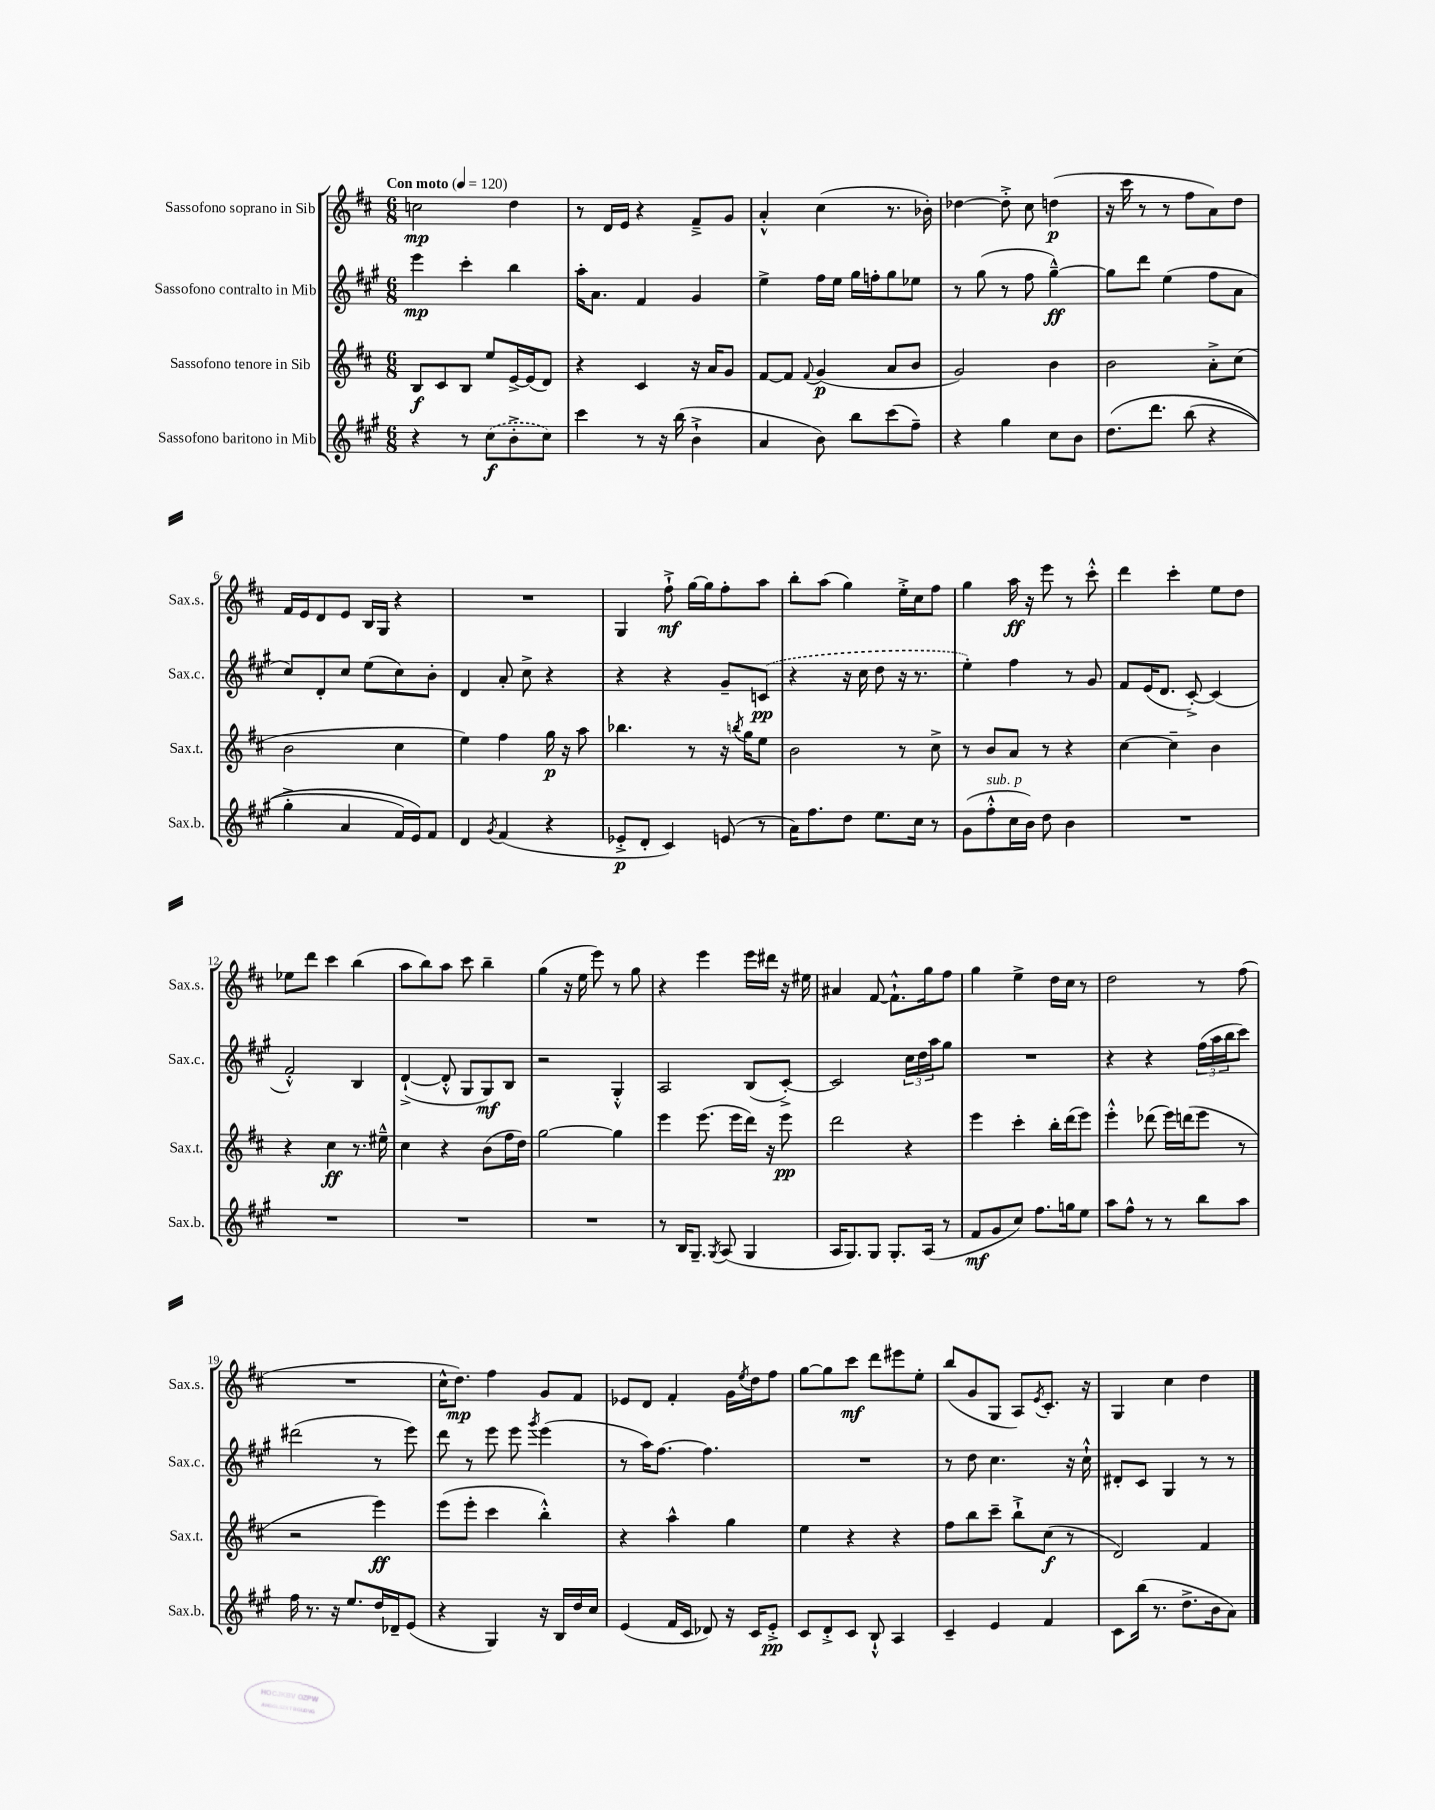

**kern	**dynam	**kern	**dynam	**kern	**dynam	**kern	**dynam
*part4	*part4	*part3	*part3	*part2	*part2	*part1	*part1
*staff4	*staff4	*staff3	*staff3	*staff2	*staff2	*staff1	*staff1
*I"Sassofono baritono in Mib	*	*I"Sassofono tenore in Sib	*	*I"Sassofono contralto in Mib	*	*I"Sassofono soprano in Sib	*
*I'Sax.b.	*	*I'Sax.t.	*	*I'Sax.c.	*	*I'Sax.s.	*
*clefG2	*	*clefG2	*	*clefG2	*	*clefG2	*
*k[f#c#g#]	*	*k[f#c#]	*	*k[f#c#g#]	*	*k[f#c#]	*
*M6/8	*	*M6/8	*	*M6/8	*	*M6/8	*
*MM120	*	*MM120	*	*MM120	*	*MM120	*
=1	=1	=1	=1	=1	=1	=1	=1
!	!	!	!	!	!	!LO:TX:a:B:t=Con moto	!
4r	.	8B/L	f	4eee\	mp	2ccn\	mp
.	.	8c#/	.	.	.	.	.
8r	.	8B/J	.	4ccc#'\	.	.	.
(8cc#\L	f	8ee/L	.	.	.	.	.
8b'^\	.	[16e^/L	.	4bb\	.	4dd\	.
.	.	(16e/J]	.	.	.	.	.
8cc#\J)	.	8d/J)	.	.	.	.	.
=2	=2	=2	=2	=2	=2	=2	=2
4ccc#\	.	4r	.	16aa'\KL	.	8r	.
.	.	.	.	8.a\J	.	.	.
.	.	.	.	.	.	16d/LL	.
.	.	.	.	.	.	16e/JJ	.
8r	.	4c#/	.	4f#/	.	4r	.
16r	.	.	.	.	.	.	.
(16bb\	.	.	.	.	.	.	.
4b`^\	.	16r	.	4g#/	.	8f#~^/L	.
.	.	16a/KL	.	.	.	.	.
.	.	8g/J	.	.	.	8g/J	.
=3	=3	=3	=3	=3	=3	=3	=3
4a/	.	[8f#/L	.	4ee^\	.	4a'^^/	.
.	.	8f#/J]	.	.	.	.	.
.	.	8qqf#/	.	.	.	.	.
8b\)	.	(4g/	p	16ff#\LL	.	(4cc#\	.
.	.	.	.	16ee\JJ	.	.	.
8bb\L	.	.	.	16gg#\LL	.	.	.
.	.	.	.	16ffn'\J	.	.	.
(8ccc#\	.	8a/L	.	8gg#\	.	8.r	.
8ff#~\J)	.	8b/J	.	8ee-X\J	.	.	.
.	.	.	.	.	.	16b-X'\)	.
=4	=4	=4	=4	=4	=4	=4	=4
4r	.	2g/)	.	8r	.	[4dd-X\	.
.	.	.	.	(8gg#\	.	.	.
4gg#\	.	.	.	8r	.	8dd-'^\]	.
.	.	.	.	8ff#\	.	8cc#\	.
8cc#\L	.	4b\	.	[4gg#~^^\)	ff	(4ddn\	p
8b\J	.	.	.	.	.	.	.
=5	=5	=5	=5	=5	=5	=5	=5
(8.dd\L	.	2b\	.	8gg#\L]	.	16r	.
.	.	.	.	.	.	16ccc#\	.
.	.	.	.	8ddd\J	.	8r	.
8.ddd\J	.	.	.	.	.	.	.
.	.	.	.	(4ee\	.	8r	.
(8bb\	.	.	.	.	.	8ff#\L	.
4r	.	8a'^\L	.	8ff#\L	.	8a\)	.
.	.	(8cc#\J	.	8a\J	.	8dd\J	.
!!LO:LB:g=z
=6	=6	=6	=6	=6	=6	=6	=6
4gg#'^\	.	2b\	.	8cc#/L)	.	16f#/LL	.
.	.	.	.	.	.	16e/J	.
.	.	.	.	8d'/	.	8d/	.
4a/	.	.	.	8cc#/J	.	8e/J	.
.	.	.	.	(8ee\L	.	16B/LL	.
.	.	.	.	.	.	16G/JJ	.
16f#/LL)	.	4cc#\	.	8cc#\)	.	4r	.
16e/J)	.	.	.	.	.	.	.
8f#/J	.	.	.	8b'\J	.	.	.
=7	=7	=7	=7	=7	=7	=7	=7
4d/	.	4ee\)	.	4d/	.	2.r	.
8qg#/	.	.	.	.	.	.	.
(4f#/	.	4ff#\	.	8a'/	.	.	.
.	.	.	.	8cc#^\	.	.	.
4r	.	16gg\	p	4r	.	.	.
.	.	16r	.	.	.	.	.
.	.	8aa\	.	.	.	.	.
=8	=8	=8	=8	=8	=8	=8	=8
8e-X'^/L	p	4.bb-X\	.	4r	.	4G/	.
8d'/J	.	.	.	.	.	.	.
4c#/)	.	.	.	4r	.	8ff#`^\	mf
.	.	8r	.	.	.	[16gg\LL	.
.	.	.	.	.	.	16gg\J]	.
(8en/	.	16r	.	8g#~/L	.	8ff#'\	.
.	.	8qbbn/	.	.	.	.	.
.	.	16gg\KL	.	.	.	.	.
8r	.	8ee\J	.	(8cn/J	pp	8aa\J	.
=9	=9	=9	=9	=9	=9	=9	=9
16a\KL)	.	2b\	.	4r	.	8bb'\L	.
8.ff#\	.	.	.	.	.	.	.
.	.	.	.	.	.	(8aa\J	.
8dd\J	.	.	.	16r	.	4gg\)	.
.	.	.	.	16cc#\	.	.	.
8.ee\L	.	.	.	8dd\	.	.	.
.	.	8r	.	16r	.	16ee'^\LL	.
16cc#\Jk	.	.	.	8.r	.	16cc#\J	.
8r	.	8cc#^\	.	.	.	8ff#\J	.
=10	=10	=10	=10	=10	=10	=10	=10
(8g#\L	.	8r	.	4ee'\)	.	4gg\	.
!LO:TX:a:i:t=sub. p	!	!	!	!	!	!	!
8ff#'^^\	.	8b/L	.	.	.	.	.
16cc#\L	.	8a/J	.	4ff#\	.	16aa\	ff
16b\JJ)	.	.	.	.	.	16r	.
8dd\	.	8r	.	.	.	8eee\	.
4b\	.	4r	.	8r	.	8r	.
.	.	.	.	8g#/	.	8ccc#'^^\	.
=11	=11	=11	=11	=11	=11	=11	=11
2.r	.	[4cc#\	.	8f#/L	.	4ddd\	.
.	.	.	.	(16e/K	.	.	.
.	.	.	.	8.d/J	.	.	.
.	.	4cc#~\]	.	.	.	4ccc#'\	.
.	.	.	.	[8c#'^/)	.	.	.
.	.	4b\	.	(4c#/]	.	8ee\L	.
.	.	.	.	.	.	8dd\J	.
!!LO:LB:g=z
=12	=12	=12	=12	=12	=12	=12	=12
2.r	.	4r	.	2f#'^^/)	.	8ee-X\L	.
.	.	.	.	.	.	8ddd\J	.
.	.	4cc#\	ff	.	.	4ccc#\	.
.	.	8.r	.	4B/	.	(4bb\	.
.	.	16ee#X~^^\	.	.	.	.	.
=13	=13	=13	=13	=13	=13	=13	=13
2.r	.	4cc#\	.	([4d`^/	.	8aa\L	.
.	.	.	.	.	.	8bb\)	.
.	.	4r	.	8d'^^/]	.	8aa\J	.
.	.	.	.	8G#/L	.	8ccc#\	.
.	.	(8b\L	.	8G#/)	mf	4bb~\	.
.	.	16ff#\L	.	8B/J	.	.	.
.	.	16dd\JJ)	.	.	.	.	.
=14	=14	=14	=14	=14	=14	=14	=14
2.r	.	[2gg\	.	2r	.	(4gg\	.
.	.	.	.	.	.	16r	.
.	.	.	.	.	.	16ee\	.
.	.	.	.	.	.	8eee\)	.
.	.	4gg\]	.	4G#'^^/	.	8r	.
.	.	.	.	.	.	8gg\	.
=15	=15	=15	=15	=15	=15	=15	=15
8r	.	4eee\	.	2A/	.	4r	.
16B/KL	.	.	.	.	.	.	.
8.G#~/J	.	.	.	.	.	.	.
.	.	(8.eee\	.	.	.	4eee\	.
8qG#/	.	.	.	.	.	.	.
(8A/	.	.	.	.	.	.	.
.	.	16eee\LL	.	.	.	.	.
4G#/	.	16ddd\JJ)	.	(8B/L	.	16eee\LL	.
.	.	16r	.	.	.	16ddd#X\JJ	.
.	.	8eee\	pp	[8c#'^/J)	.	16r	.
.	.	.	.	.	.	16ee#X\	.
=16	=16	=16	=16	=16	=16	=16	=16
16A/KL	.	2ddd\	.	2c#/]	.	4a#X/	.
8.G#/)	.	.	.	.	.	.	.
8G#/J	.	.	.	.	.	[8f#/	.
8.G#'/L	.	.	.	.	.	8.f#`^^\L]	.
.	.	4r	.	24cc#\LL	.	.	.
.	.	.	.	24dd\	.	.	.
(16A/Jk	.	.	.	.	.	16gg\k	.
.	.	.	.	24aa\J	.	.	.
8r	.	.	.	8gg#\J	.	8ff#\J	.
=17	=17	=17	=17	=17	=17	=17	=17
8f#/L	mf	4eee\	.	2.r	.	4gg\	.
8g#/	.	.	.	.	.	.	.
8cc#/J)	.	4ccc#'\	.	.	.	4ee^\	.
8.ff#\L	.	.	.	.	.	.	.
.	.	16bb'\LL	.	.	.	16dd\LL	.
16ggn\k	.	(16ddd\J	.	.	.	16cc#\JJ	.
8ee\J	.	8eee\J)	.	.	.	8r	.
=18	=18	=18	=18	=18	=18	=18	=18
8aa\L	.	4eee'^^\	.	4r	.	2dd\	.
8ff#^^\J	.	.	.	.	.	.	.
8r	.	(8ddd-X\	.	4r	.	.	.
8r	.	16eee\LL)	.	.	.	.	.
.	.	(16dddn\J	.	.	.	.	.
8bb\L	.	8eee\J	.	(24ff#\LL	.	8r	.
.	.	.	.	24aa\	.	.	.
.	.	.	.	24bb\J	.	.	.
8aa\J	.	8r	.	8ccc#\J)	.	(8ff#\	.
!!LO:LB:g=z
=19	=19	=19	=19	=19	=19	=19	=19
16ff#\	.	2r	.	(2ddd#X\	.	2.r	.
8.r	.	.	.	.	.	.	.
16r	.	.	.	.	.	.	.
8.ee/L	.	.	.	.	.	.	.
16dd/L	.	4eee\)	ff	8r	.	.	.
16d-X~/J	.	.	.	.	.	.	.
(8e/J	.	.	.	8eee\)	.	.	.
=20	=20	=20	=20	=20	=20	=20	=20
4r	.	(8eee\L	.	8ddd\	.	16cc#^^\KL	.
.	.	.	.	.	.	8.dd\J)	mp
.	.	8eee'\J	.	8r	.	.	.
4G#/)	.	4ccc#\	.	8eee\	.	4ff#\	.
.	.	.	.	8eee\	.	.	.
.	.	.	.	8qggg#/	.	.	.
16r	.	4bb'^^\)	.	(4eee\	.	8g/L	.
16B/LL	.	.	.	.	.	.	.
16dd/	.	.	.	.	.	8f#/J	.
16cc#/JJ	.	.	.	.	.	.	.
=21	=21	=21	=21	=21	=21	=21	=21
(4e/	.	4r	.	8r	.	8e-X/L	.
.	.	.	.	16aa\KL)	.	8d/J	.
.	.	.	.	[8.ff#\J	.	.	.
16f#/LL	.	4aa^^\	.	.	.	4f#'/	.
16c#/JJ	.	.	.	.	.	.	.
8d-X/)	.	.	.	4.ff#\]	.	.	.
16r	.	4gg\	.	.	.	16g\LL	.
.	.	.	.	.	.	8qee/	.
16c#/KL	.	.	.	.	.	16dd\J	.
8e'^/J	pp	.	.	.	.	8ff#\J	.
=22	=22	=22	=22	=22	=22	=22	=22
8c#/L	.	4ee\	.	2.r	.	[8gg\L	.
8d'^/	.	.	.	.	.	8gg\]	.
8c#/J	.	4r	.	.	.	8ccc#\J	mf
8B`^^/	.	.	.	.	.	8ddd\L	.
4A/	.	4r	.	.	.	8eee#X\	.
.	.	.	.	.	.	8ee'\J	.
=23	=23	=23	=23	=23	=23	=23	=23
4c#~/	.	8ff#\L	.	8r	.	(8bb/L	.
.	.	8bb\	.	8dd\	.	8g/	.
4e/	.	8ccc#~\J	.	4.cc#\	.	8G/J	.
.	.	8bb`^\L	.	.	.	8A/L)	.
.	.	.	.	.	.	8qe/	.
4f#/	.	(8cc#\J	f	.	.	8.c#'/J	.
.	.	8r	.	16r	.	.	.
.	.	.	.	16cc#`^^\	.	16r	.
=24	=24	=24	=24	=24	=24	=24	=24
8c#\L	.	2d/)	.	8d#X'/L	.	4G/	.
(16bb\Jk	.	.	.	8c#/J	.	.	.
8.r	.	.	.	.	.	.	.
.	.	.	.	4G#/	.	4cc#\	.
8.dd^\L	.	.	.	.	.	.	.
.	.	4f#/	.	8r	.	4dd\	.
16b\k	.	.	.	.	.	.	.
8a\J)	.	.	.	8r	.	.	.
==	==	==	==	==	==	==	==
*-	*-	*-	*-	*-	*-	*-	*-
